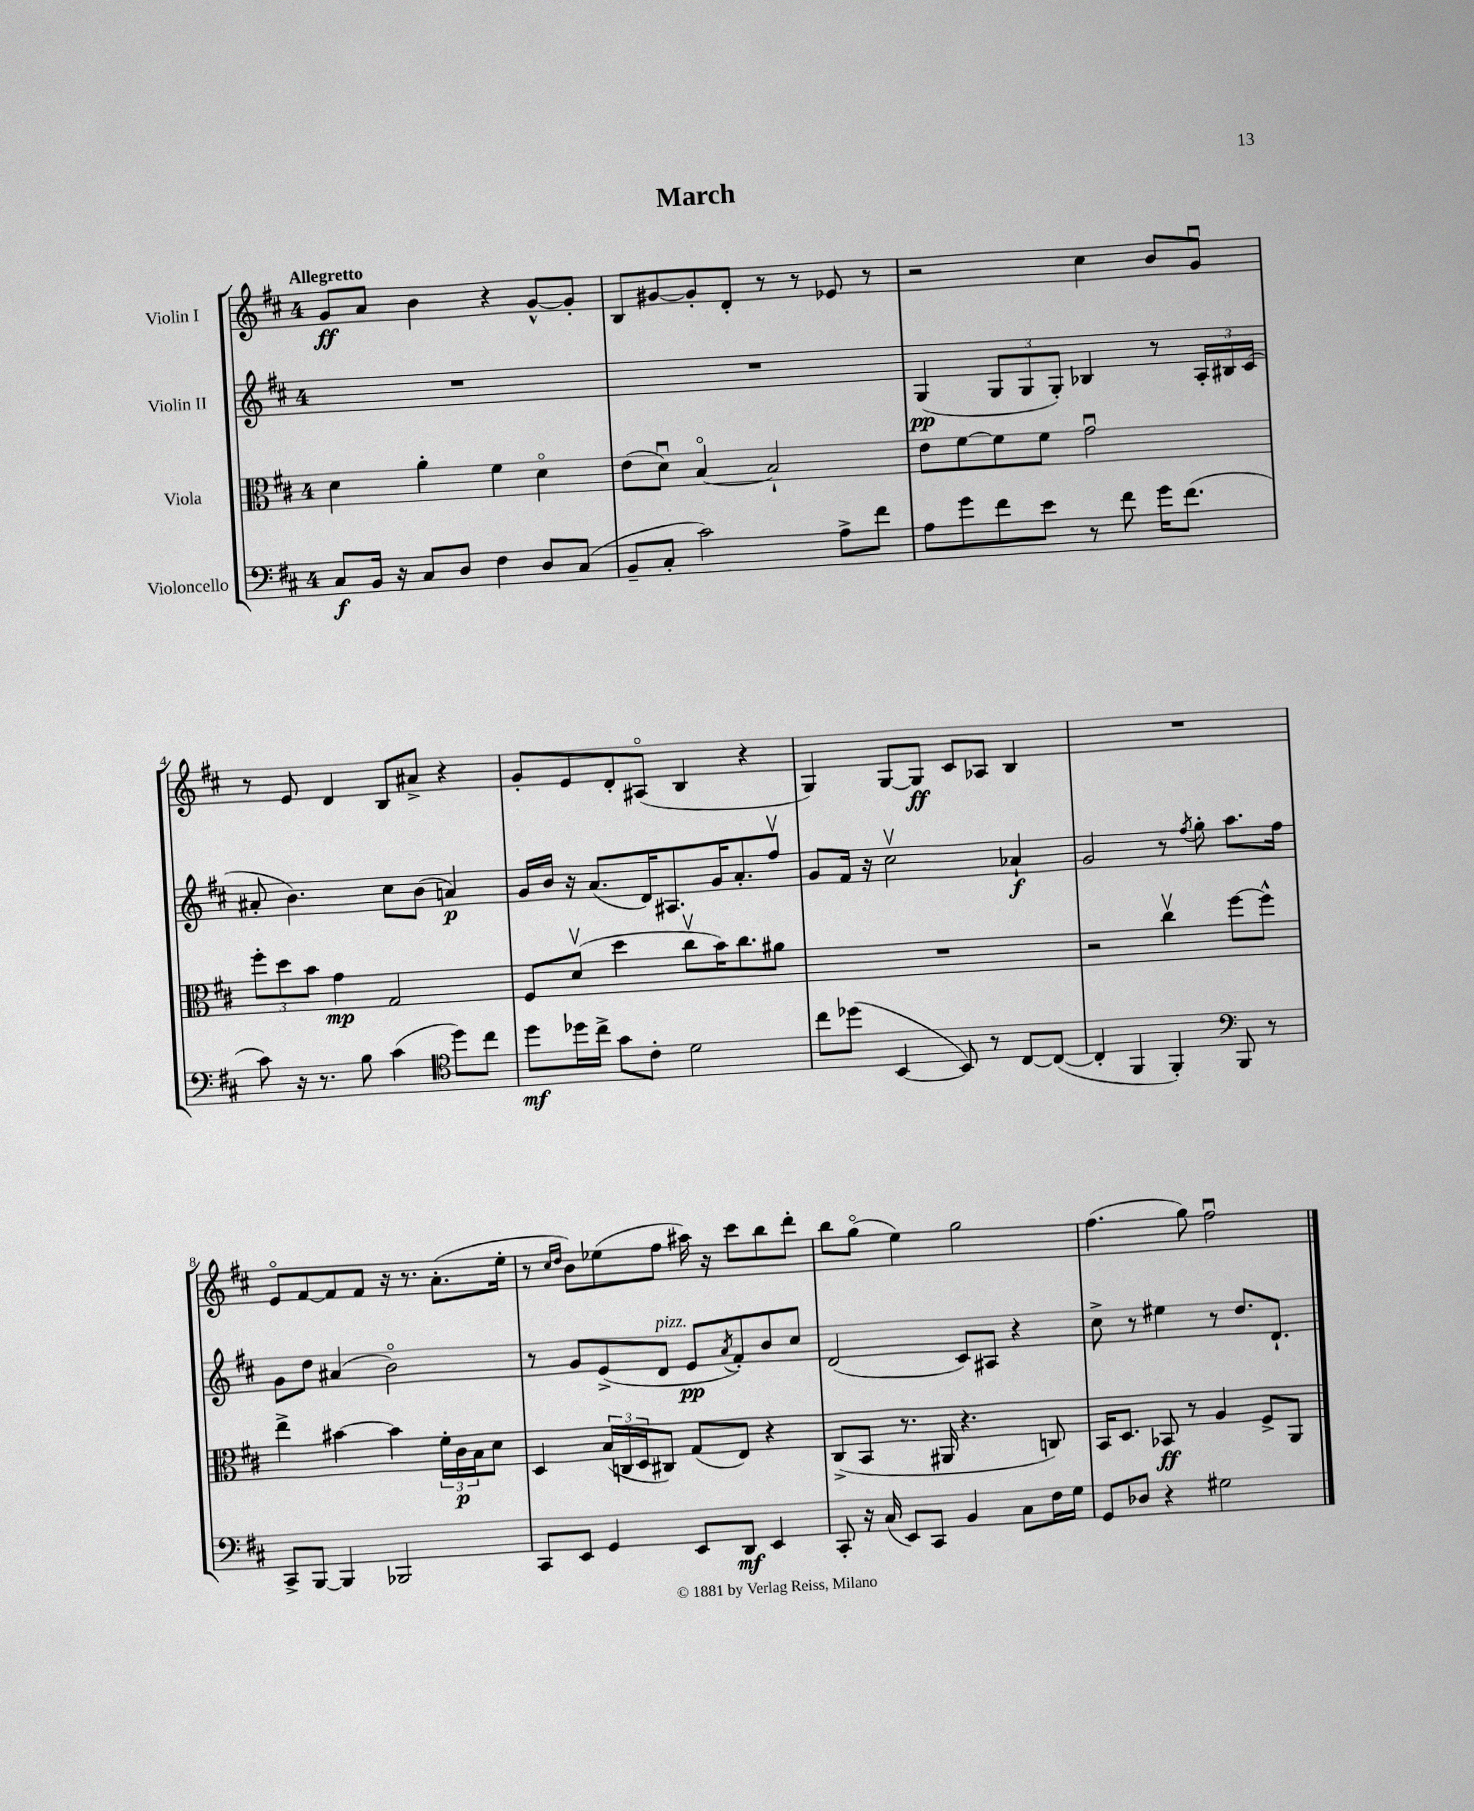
\header { title = "March" }
<<
\new StaffGroup <<
\new Staff = "s0" \with { instrumentName = "Violin I" } {
    \clef treble \key d \major \once \override Staff.TimeSignature.style = #'single-digit \time 4/4 \tempo "Allegretto"
    g'8\ff a'8 b'4 r4 g'8~-^ g'8-. |
    b8 gis'8~ gis'8-. d'8-. r8 r8 ees'8 r8 |
    r2 cis''4 b'8 g'8\downbow |
    r8 e'8 d'4 b8 ais'8-> r4 |
    g'8-. e'8 d'8-. ais8\flageolet( b4 r4 |
    g4) g8~ g8\ff cis'8 aes8 b4 |
    R1 |
    e'8\flageolet fis'8~ fis'8 fis'8 r16 r8. a'8.-.( e''16-. |
    r8 \grace { cis''16 d''16 } b'8) ees''8( fis''8 ais''16) r16 cis'''8 b''8 d'''8-. |
    b''8 g''8\flageolet( e''4) g''2 |
    fis''4.( g''8) fis''2\downbow \bar "|." |
}
\new Staff = "s1" \with { instrumentName = "Violin II" } {
    \clef treble \key d \major \once \override Staff.TimeSignature.style = #'single-digit \time 4/4
    R1 |
    R1 |
    g4\pp( \tuplet 3/2 { g8 g8 g8-.) } bes4 r8 \tuplet 3/2 { a16-. bis16 cis'16( } |
    ais'8-. b'4.) cis''8 b'8( a'4\p) |
    g'16 b'16 r16 a'8.( d'16) ais8. g'16 a'8.-. fis''8\upbow |
    g'8 fis'16 r16 cis''2\upbow aes'4-!\f |
    g'2 r8 \acciaccatura { fis''8 } g''8-. a''8. fis''16 |
    g'8 d''8 ais'4( b'2\flageolet) |
    r8 g'8 e'8->( d'8^\markup { \italic "pizz." } e'8\pp \acciaccatura { a'8 } fis'8-.) b'8 cis''8 |
    d'2( cis'8) ais8 r4 |
    cis''8-> r8 eis''4 r8 d''8. d'8.-! \bar "|." |
}
\new Staff = "s2" \with { instrumentName = "Viola" } {
    \clef alto \key d \major \once \override Staff.TimeSignature.style = #'single-digit \time 4/4
    d'4 a'4-. fis'4 d'4\flageolet |
    e'8( d'8\downbow) b4~\flageolet b2-! |
    e'8 fis'8~ fis'8 fis'8 g'2\downbow |
    \tuplet 3/2 { fis''8-. d''8 b'8 } g'4\mp g2 |
    fis8 d'8\upbow( d''4 cis''8\upbow b'16) cis''8. ais'8 |
    R1 |
    r2 cis''4\upbow fis''8~ fis''8-^ |
    e''4-> bis'4~ bis'4 \tuplet 3/2 { fis'16-. cis'16\p b16 } d'8 |
    d4 \tuplet 3/2 { b16( c16 d16 } cis8) g8( e8) r4 |
    cis8->( b,8 r8. ais,16 r4. c8) |
    b,16 d8. bes,8\ff r8 a4 fis8-> a,8 \bar "|." |
}
\new Staff = "s3" \with { instrumentName = "Violoncello" } {
    \clef bass \key d \major \once \override Staff.TimeSignature.style = #'single-digit \time 4/4
    cis8\f b,16 r16 cis8 d8 fis4 d8 cis8( |
    b,8-- cis8-. cis'2) a8-> fis'8 |
    a8 g'8 fis'8 e'8 r8 fis'8 g'16 fis'8.( |
    cis'8) r16 r8. b8 cis'4( \clef tenor d''8) cis''8 |
    d''8\mf des''16 cis''16-> g'8 cis'8-. d'2 |
    cis''8 des''8( b,4~ b,8) r8 cis8~ cis8~( |
    cis4-. fis,4 fis,4-.) \clef bass b,,8 r8 |
    cis,8-> b,,8~ b,,4 bes,,2 |
    cis,8 e,8 g,4 e,8 d,8\mf e,4 |
    cis,8-. r16 cis16( e,8) cis,8 b,4 cis8 fis16 g16 |
    g,8 des8 r4 gis2 \bar "|." |
}
>>
>>
